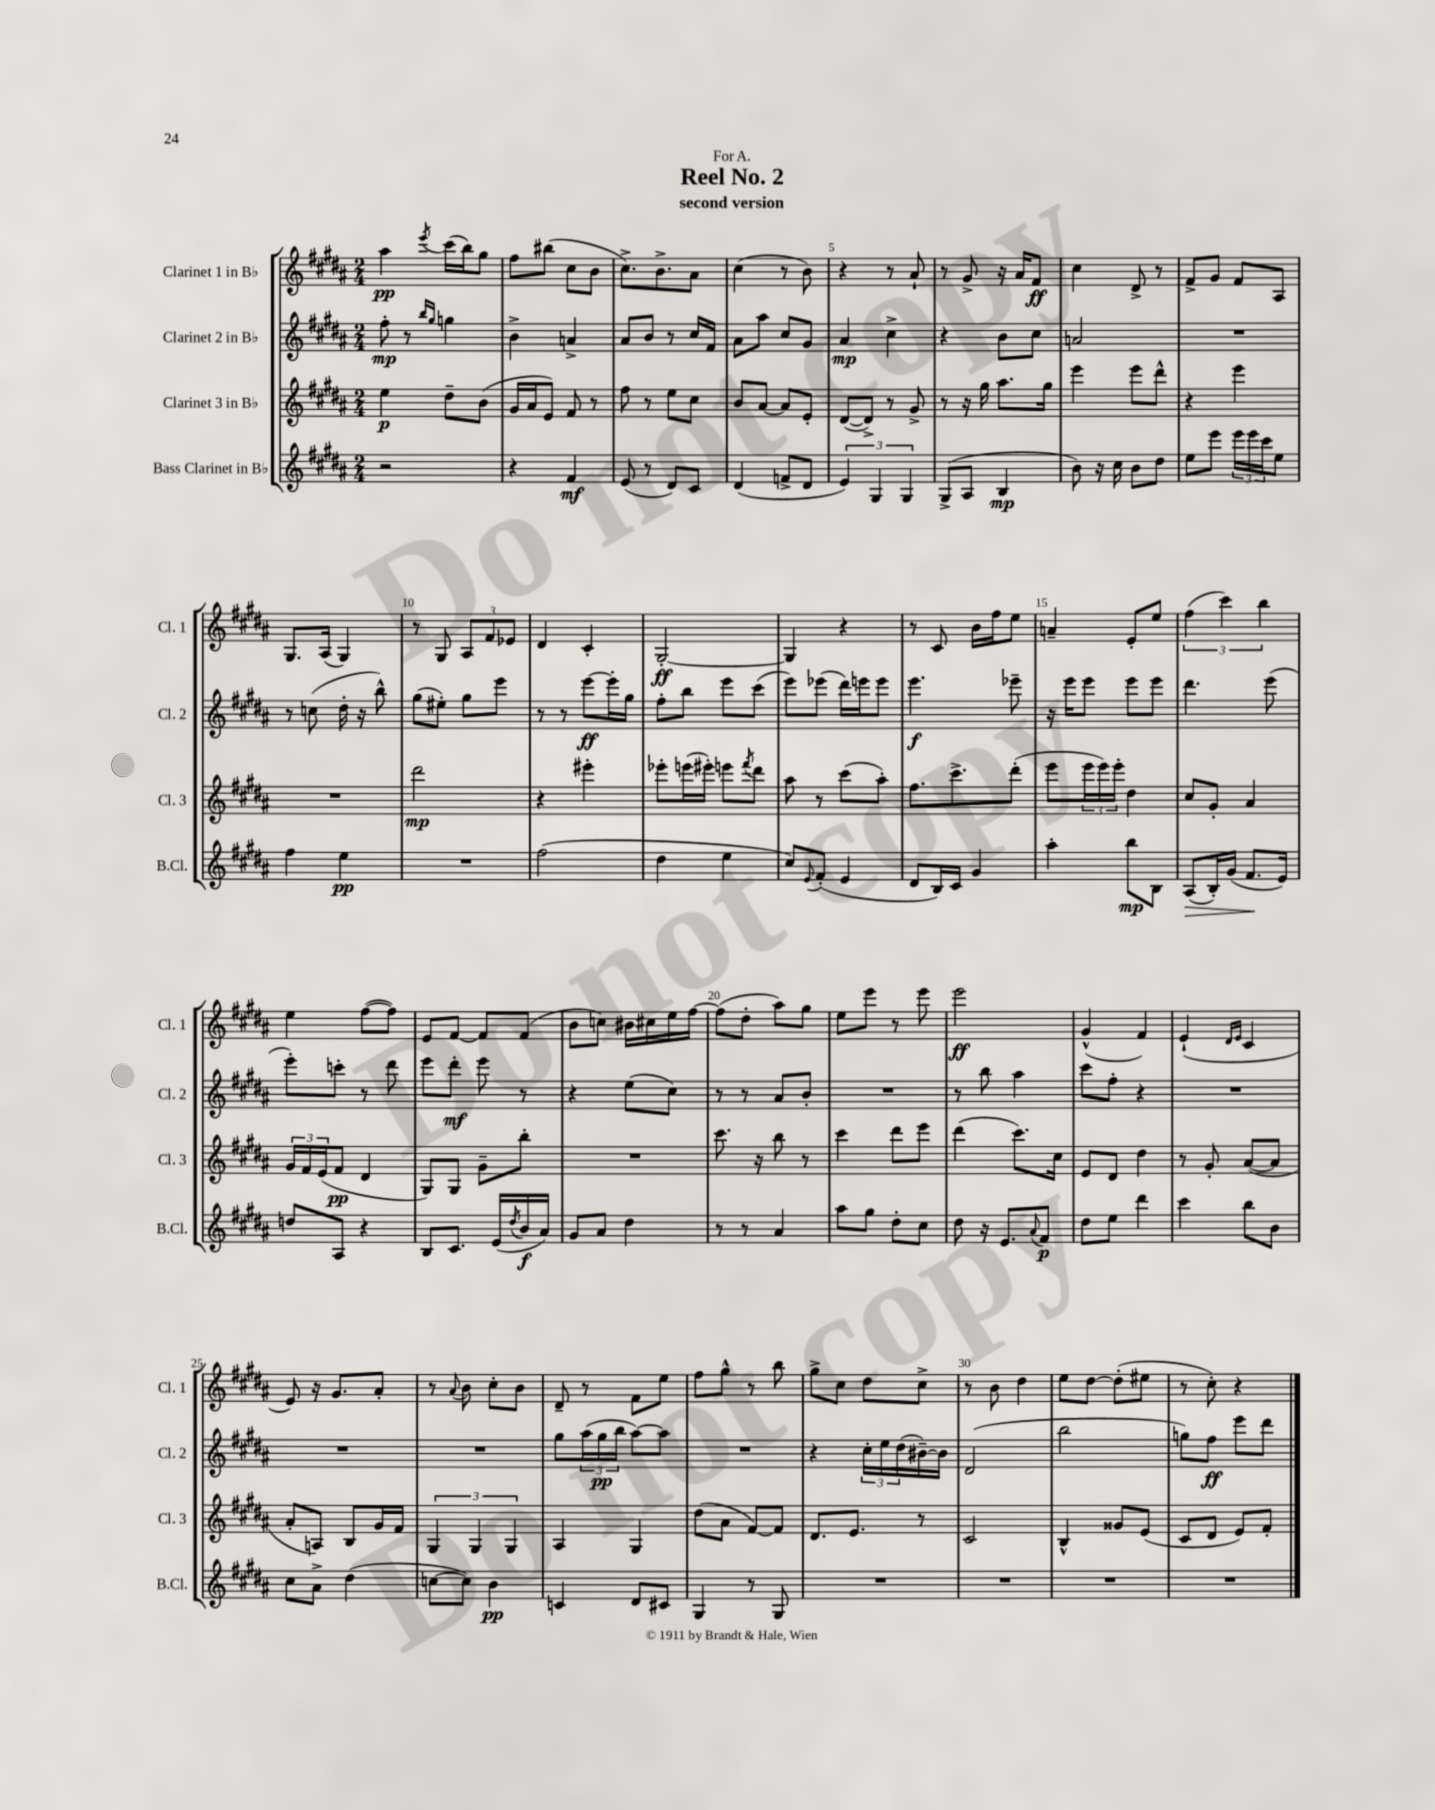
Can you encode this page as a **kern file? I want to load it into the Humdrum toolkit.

**kern	**kern	**kern	**kern
*staff4	*staff3	*staff2	*staff1
*clefG2	*clefG2	*clefG2	*clefG2
*k[f#c#g#d#a#]	*k[f#c#g#d#a#]	*k[f#c#g#d#a#]	*k[f#c#g#d#a#]
*M2/4	*M2/4	*M2/4	*M2/4
2r	4ee	8ff#'	4aa#
.	.	8r	.
.	.	16qqbb	.
.	.	16qqgg#	8qeee
.	8dd#~	4gg	(16ccc#
.	.	.	16bb)
.	(8b	.	8gg#
=	=	=	=
4r	16g#	4b^	8ff#
.	16a#	.	.
.	8e)	.	(8bb#
4f#	8f#	4a^	8cc#
.	8r	.	8b
=	=	=	=
(8e	8ff#	8a#	8.cc#^)
8r	8r	8b	.
.	.	.	8.b^
8d#)	8ee	8r	.
8c#	8cc#	16cc#	8a#
.	.	16f#	.
=	=	=	=
(4d#	8b	8a#	(4cc#
.	[8a#	8aa#	.
8f^	8a#]	8cc#	8r
8d#	8e'	8g#	8b)
=	=	=	=
6e)	([8d#	4a#	4r
.	8d#^])	.	.
6G#	.	.	.
.	8r	4cc#^	8r
6G#	.	.	.
.	8g#^	.	8a#`
=	=	=	=
(8G#^	8r	4r	8r
8A#	16r	.	8g#^
.	16gg#	.	.
4B	8.aa#	8b	16r
.	.	.	16a#
.	.	8cc#	8f#
.	16gg#	.	.
=	=	=	=
8b)	4eee	2a	4cc#
16r	.	.	.
16cc#	.	.	.
8b	8eee	.	8d#^
8dd#	8ddd#^^	.	8r
=	=	=	=
8ee	4r	2r	8f#^
8eee	.	.	8g#
24eee	4eee	.	8f#
24eee	.	.	.
24ccc#	.	.	.
8ee	.	.	8A#
=	=	=	=
4ff#	2r	8r	8.G#
.	.	(8cc	.
.	.	.	(16A#
4ee	.	16dd#'	4G#)
.	.	16r	.
.	.	8bb^^)	.
=	=	=	=
2r	2ddd#	(8gg#	8r
.	.	8ee#')	8G#
.	.	8gg#	12A#
.	.	.	12f#
.	.	8eee	.
.	.	.	12e-
=	=	=	=
(2ff#	4r	8r	4d#
.	.	8r	.
.	4eee#'	[8eee	4c#'
.	.	16eee']	.
.	.	16gg#	.
=	=	=	=
4dd#	8eee-'	8ff#'	[2G#'
.	(16eee	8bb	.
.	16eee#')	.	.
4ee	8eee	8eee	.
.	8qfff#	.	.
.	8ddd#	(8ccc#	.
=	=	=	=
8cc#)	8aa#	8eee)	4G#]
8qqe	.	.	.
(8f#'	8r	(8eee-	.
4e	(8ccc#	16ddd#)	4r
.	.	16eee	.
.	8aa#')	8eee	.
=	=	=	=
8d#	8.ff#	4.eee	8r
16B)	.	.	8c#
16c#	8.ccc#^	.	.
4g#	.	.	16b
.	.	.	16ff#
.	(8ddd#'	8eee-~	8ee
=	=	=	=
4aa#'	8eee	16r	4a~
.	.	16eee	.
.	24eee	8eee	.
.	24eee)	.	.
.	24eee'	.	.
8bb	4dd#	8eee	8e'
8B	.	8eee	8ee
=	=	=	=
(8A#	8cc#	4.ddd#	(6ff#
16B')	8g#'	.	.
.	.	.	6ccc#)
(16g#	.	.	.
8.f#	4a#	.	.
.	.	.	6bb
.	.	(8eee	.
16e)	.	.	.
=	=	=	=
8dd	24g#	8eee')	4ee
.	24f#	.	.
.	(24e	.	.
8A#	8f#	8ccc'	.
4r	4d#	8r	([8ff#
.	.	8ddd#	8ff#])
=	=	=	=
8B	8G#)	8eee	8e
8.c#	8G#	8ddd#'	[8f#
.	8g#~	8eee	8f#]
(16e	.	.	.
8qdd#	.	.	.
16b	8bb'	8r	(8f#
16a#)	.	.	.
=	=	=	=
8g#	2r	4r	8b
8a#	.	.	8cc)
4dd#	.	(8ee	16b#
.	.	.	16cc#
.	.	8cc#)	16ee
.	.	.	[16ff#
=	=	=	=
8r	8.ccc#	8r	(8ff#]
8r	.	8r	8dd#'
.	16r	.	.
4a#	8bb	8a#	8aa#)
.	8r	8b'	8gg#
=	=	=	=
8aa#	4ccc#	2r	8ee
8gg#	.	.	8eee
8dd#'	8ddd#	.	8r
8cc#	8eee	.	8eee
=	=	=	=
8dd#	(4ddd#	8r	2eee
16r	.	8bb	.
8.e	.	.	.
.	8.ccc#)	4aa#	.
8qqa#	.	.	.
8f#	.	.	.
.	16cc#	.	.
=	=	=	=
8dd#	8e	8ccc#	(4g#^^
8ee	8d#	8ff#'	.
4ddd#	4dd#	4r	4f#)
=	=	=	=
4ccc#	8r	2r	(4e`
.	8g#'	.	.
.	.	.	16qqd#
.	.	.	16qqe
8bb	([8a#	.	4c#
8b	8a#]	.	.
=	=	=	=
8cc#	8a#'	2r	8e)
8a#^	8A)	.	16r
.	.	.	8.g#
(4dd#	8B	.	.
.	16g#	.	8a#'
.	16f#	.	.
=	=	=	=
[8cc	6G#	2r	8r
.	.	.	8qqa#
8cc])	.	.	8b
.	6G#	.	.
4b	.	.	8cc#'
.	6G#	.	.
.	.	.	8b
=	=	=	=
4c	4A#	8gg#	8d#~
.	.	(24aa#	8r
.	.	24gg#	.
.	.	24bb	.
8d#	4G#	[8aa#)	8f#
8c#	.	8aa#]	8ee
=	=	=	=
4G#	(8dd#	2r	8ff#
.	8a#	.	8gg#^^
8r	[8f#)	.	8r
8G#	8f#]	.	8bb
=	=	=	=
2r	8.d#	4r	8gg#^
.	.	.	8cc#
.	8.e	.	.
.	.	24cc#'	8dd#
.	.	24ee	.
.	.	(24dd#	.
.	8r	[16b#~)	8cc#^
.	.	16b#]	.
=	=	=	=
2r	2c#	(2d#	8r
.	.	.	8b
.	.	.	4dd#
=	=	=	=
2r	4B^^	2bb	8ee
.	.	.	[8dd#
.	8g##	.	(8dd#']
.	(8e	.	8ee#
=	=	=	=
2r	8c#	8gg)	8r
.	8d#	8ff#	8cc#')
.	8e)	8eee	4r
.	8f#'	8ddd#	.
==	==	==	==
*-	*-	*-	*-
